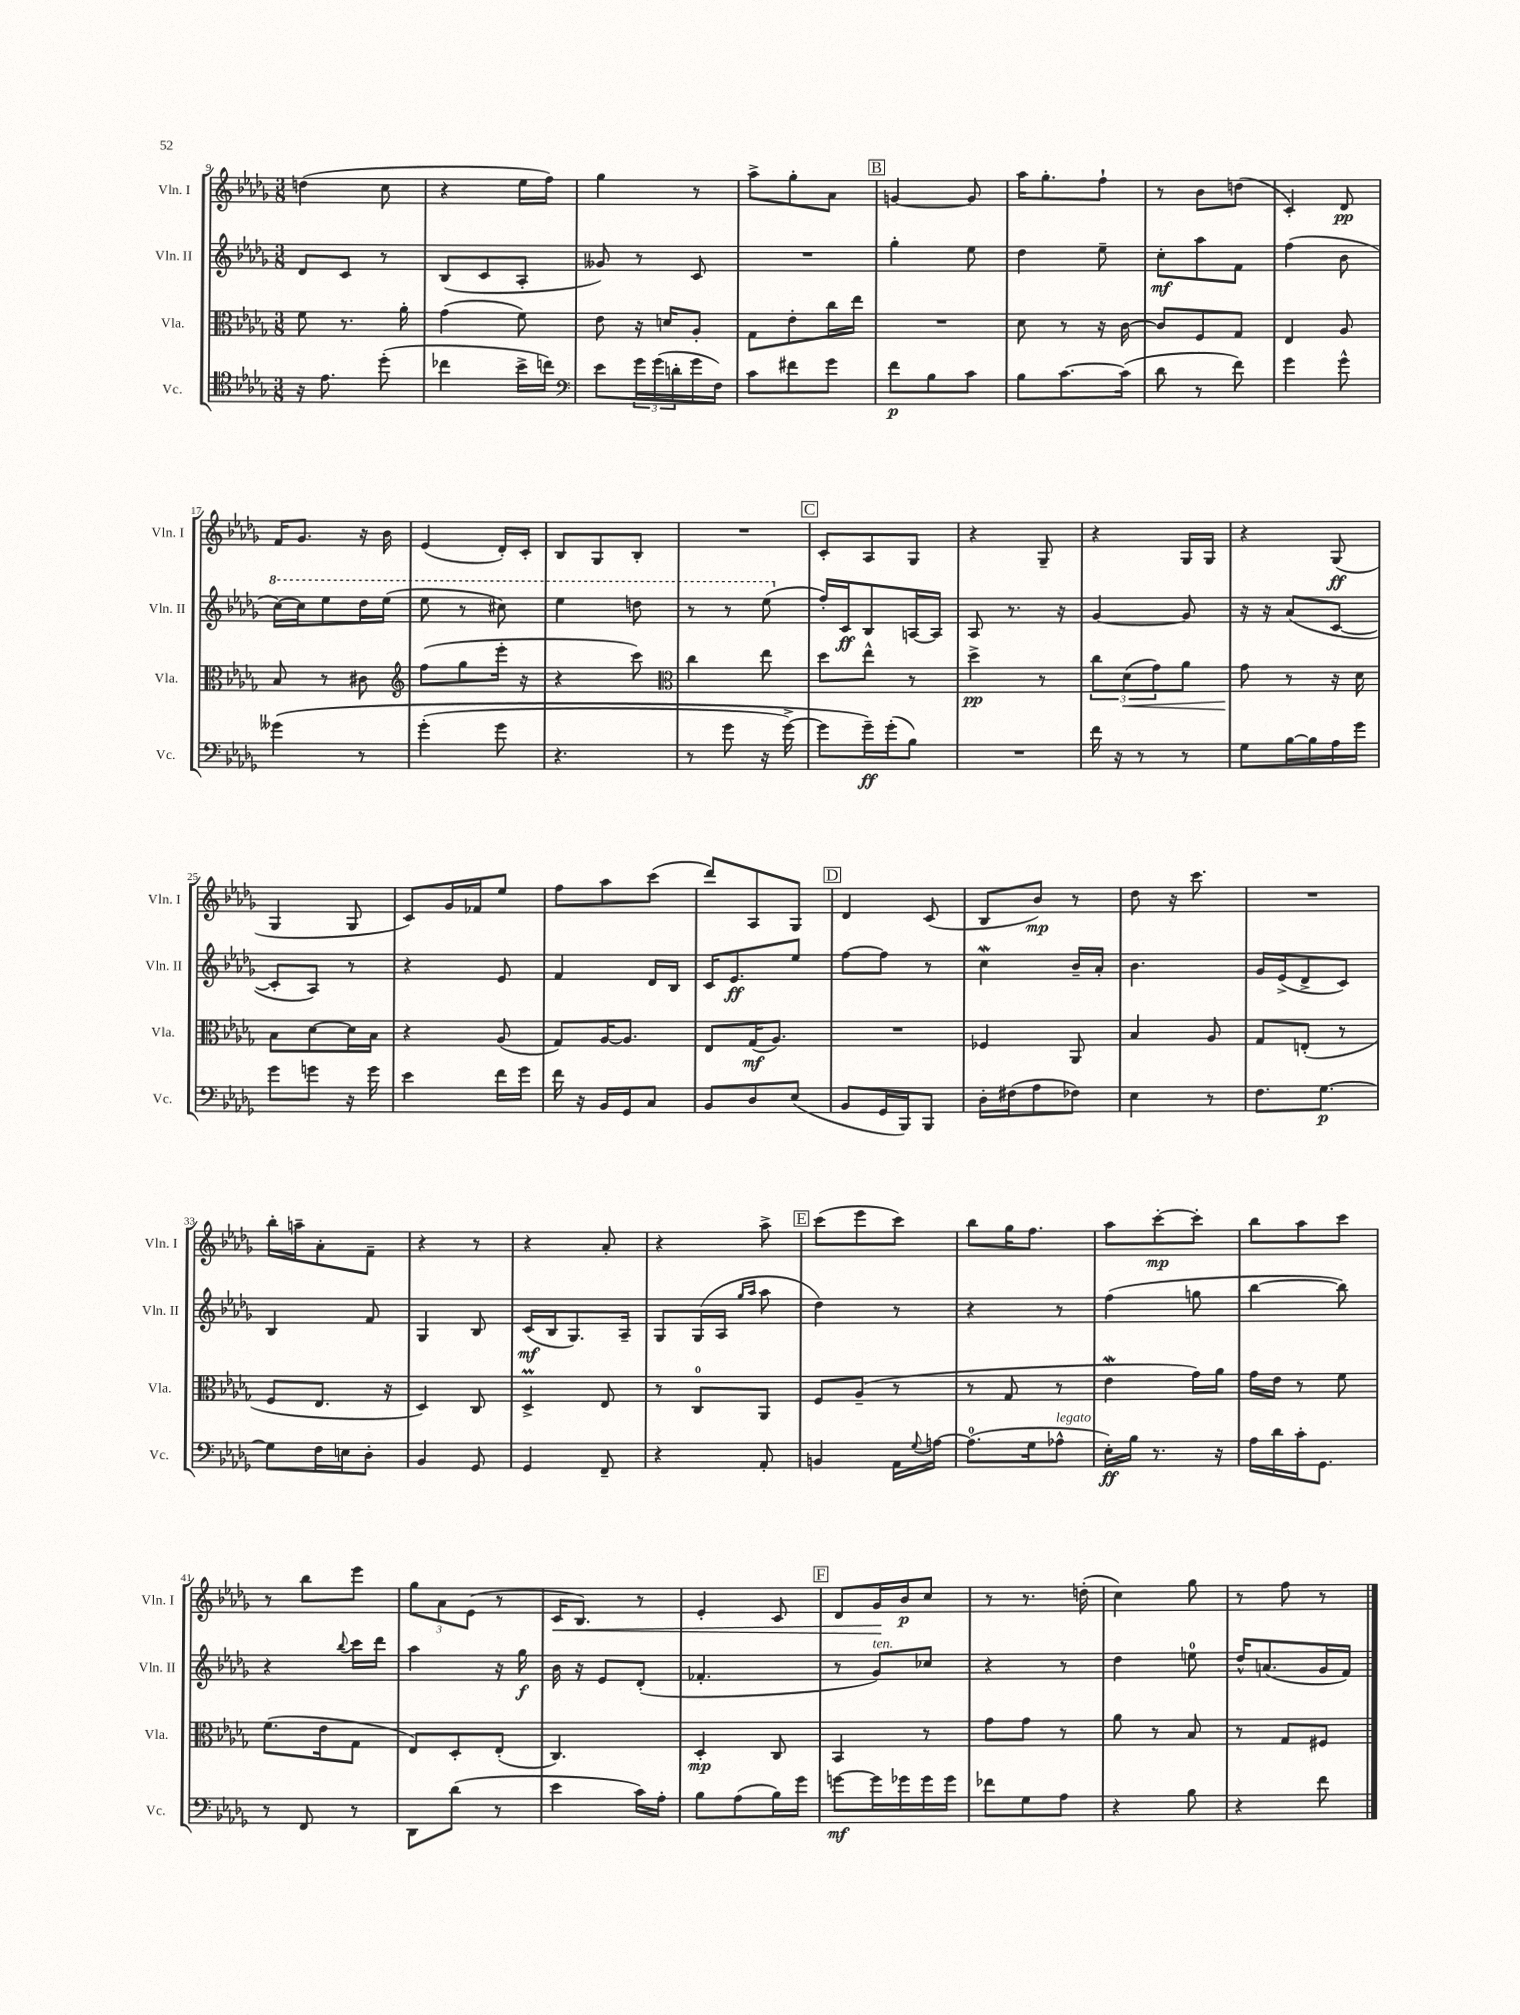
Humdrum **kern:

**kern	**kern	**kern	**kern
*staff4	*staff3	*staff2	*staff1
*clefC4	*clefC3	*clefG2	*clefG2
*k[b-e-a-d-g-]	*k[b-e-a-d-g-]	*k[b-e-a-d-g-]	*k[b-e-a-d-g-]
*M3/8	*M3/8	*M3/8	*M3/8
16r	8f\	8d-/L	(4dd\
8.e-\	.	.	.
.	8.r	8c/J	.
(8dd-'\	.	8r	8cc\
.	16a-'\	.	.
=	=	=	=
4cc-\	(4g-\	(8B-/L	4r
.	.	8c/	.
16b-^\LL	8f\)	8A-'/J	16ee-\LL
16cc\JJ)	.	.	16ff\JJ)
=	=	=	=
*clefF4	*	*	*
8e-\L	8e-\	8g--/)	4gg-\
24g-\L	16r	8r	.
(24g-\	.	.	.
.	16d/LK	.	.
24d'\	.	.	.
16g-\	8A-'/J	8c/	8r
16F\JJ)	.	.	.
=	=	=	=
8c\L	8G-\L	4.r	8aa-^\L
8f#\	8e-'\	.	8gg-'\
8g-\J	16cc\L	.	8a-\J
.	16ee-\JJ	.	.
=	=	=	=
8f\L	4.r	4gg-'\	[4g/
8B-\	.	.	.
8c\J	.	8ee-\	8g/]
=	=	=	=
8B-\L	8d-\	4dd-\	16aa-\LK
.	.	.	8.gg-'\
[8.c\	8r	.	.
.	16r	8ee-~\	8ff`\J
(16c\]Jk	[16c\	.	.
=	=	=	=
8d-\	8c/]L	8cc'\L	8r
8r	8F/	8aa-\	8b-\L
8f\)	8G-/J	8f\J	(8dd\J
=	=	=	=
4g-\	4E-/	(4ff\	4c'/)
8g-^^\	8A-/	8b-\	8d-/
=	=	=	=
&(4g--\	8B-/	[16ccc\LL)	16f/LK
.	.	16ccc\]J	8.g-/J
.	8r	8eee-\	.
8r	8c#\	16ddd-\L	16r
.	.	(16eee-\JJ	16b-\
=	=	=	=
*	*clefG2	*	*
(4g-'\	(8ff\L	8eee-\	(4e-/
.	8gg-\	8r	.
8g-\	16eee-'\Jk	8ccc#\)	16d-'/LL)
.	16r	.	16c'/JJ
=	=	=	=
4.r	4r	4eee-\	8B-/L
.	.	.	8G-/
.	8ccc\)	8ddd\	8B-'/J
=	=	=	=
*	*clefC3	*	*
8r	4cc\	8r	4.r
8g-\	.	8r	.
16r	8ee-\	(8eee-\	.
[16g-^\)	.	.	.
=	=	=	=
8g-\]L	8dd-\L	16ff'/LL)	8c'/L
.	.	16c/J	.
16g-~\L&)	8ee-^^\J	8B-/	8A-/
(16g-'\J	.	.	.
8B-\J)	8r	[16A/L	8G-/J
.	.	16A/]JJ	.
=	=	=	=
4.r	4dd-^\	8A-/	4r
.	.	8.r	.
.	8r	.	8G-~/
.	.	16r	.
=	=	=	=
16f\	12cc\L	[4g-/	4r
16r	.	.	.
.	(12d-\	.	.
8r	.	.	.
.	12g-\)	.	.
8r	8a-\J	8g-/]	16G-/LL
.	.	.	16G-/JJ
=	=	=	=
8G-\L	8g-\	16r	4r
.	.	16r	.
[16B-\L	8r	(8a-/L	.
16B-\]	.	.	.
16A-\	16r	[8c/J	(8G-/
16g-\JJ	16d-\	.	.
=	=	=	=
8g-\L	8B-\L	8c'/]L	4G-/
8g\J	[8d-\	8A-/J)	.
16r	16d-\]L	8r	8G-/
16g\	16B-\JJ	.	.
=	=	=	=
4e-\	4r	4r	8c/L)
.	.	.	16g-/L
.	.	.	16f-/J
16f\LL	(8A-/	8e-/	8ee-/J
16g-\JJ	.	.	.
=	=	=	=
16f\	8G-/L)	4f/	8ff\L
16r	.	.	.
16BB-/LL	[16A-/K	.	8aa-\
16GG-/J	8.A-/]J	.	.
8C/J	.	16d-/LL	(8ccc\J
.	.	16B-/JJ	.
=	=	=	=
8BB-/L	8E-/L	16c/LK	8ddd-/L)
.	.	8.e-/	.
8D-/	(16G-/K	.	8A-/
.	8.A-/J)	.	.
(8E-/J	.	8ee-/J	8G-/J
=	=	=	=
8BB-/L	4.r	[8ff\L	4d-/
16GG-/L	.	8ff\]J	.
16BBB-/J)	.	.	.
8BBB-/J	.	8r	(8c/
=	=	=	=
16D-'\LL	4F-/	4cc\	8B-/L
(16F#\J	.	.	.
8A-\	.	.	8b-/J)
8F-\J)	8AA-/	16b-~/LL	8r
.	.	16a-'/JJ	.
=	=	=	=
4E-\	4B-/	4.b-\	8dd-\
.	.	.	16r
.	.	.	8.ccc\
8r	8A-/	.	.
=	=	=	=
8.F\L	8G-/L	16g-/LL	4.r
.	.	(16e-^/J	.
.	(8E'/J	8d-^/	.
[8.G-\J	.	.	.
.	8r	8c/J)	.
=	=	=	=
8G-\]L	8F/L	4B-/	16bb-'\LL
.	.	.	16aa~\J
16F\L	8.E-/J	.	8a-'\
16E\J	.	.	.
8D-'\J	.	8f/	8f~\J
.	16r	.	.
=	=	=	=
4BB-/	4D-/)	4G-/	4r
8GG-/	8C/	8B-/	8r
=	=	=	=
4GG-/	4D-^/	(16c/LL	4r
.	.	16B-/J	.
.	.	8.G-/)	.
8FF~/	8E-/	.	8a-'/
.	.	16A-~/Jk	.
=	=	=	=
4r	8r	8G-/L	4r
.	8C/L	(16G-/L	.
.	.	16A-/JJ	.
.	.	16qqgg-/LL	.
.	.	16qqaa-/JJ	.
8AA-'/	8AA-/J	8aa-\	8aa-^\
=	=	=	=
4BB/	8F/L	4dd-\)	(8ccc\L
.	(8A-~/J	.	8eee-\
16AA-\LL	8r	8r	8ccc\J)
8qqG-/	.	.	.
[16A\JJ	.	.	.
=	=	=	=
(8.A\]L	8r	4r	8bb-\L
.	8G-/	.	16gg-\K
16G-\k	.	.	8.ff\J
8A-^^\J	8r	8r	.
=	=	=	=
16E-'\LL)	4e-\	(4ff\	8aa-\L
16B-\JJ	.	.	.
8.r	.	.	[8ccc'\
.	16g-\LL)	8gg\	8ccc'\]J
16r	16a-\JJ	.	.
=	=	=	=
16A-\LL	16g-\LL	[4bb-\	8bb-\L
16d-\	16e-\JJ	.	.
16c'\J	8r	.	8aa-\
8.GG-\J	.	.	.
.	8f\	8bb-\])	8ccc\J
=	=	=	=
8r	(8.f\L	4r	8r
8FF/	.	.	8bb-\L
.	16e-\k	.	.
.	.	8qqbb-/	.
8r	8G-\J	16ccc\LL	8eee-\J
.	.	16ddd-\JJ	.
=	=	=	=
8DD-\L	8E-/L)	4aa-\	12gg-\L
.	.	.	12a-\
(8d-\J	8D-'/	.	.
.	.	.	(12e-\J
8r	(8E-'/J	16r	8r
.	.	16gg-\	.
=	=	=	=
4e-\	4.C/)	16b-\	16c/LK
.	.	16r	8.B-/J)
.	.	8e-/L	.
16c\LL)	.	(8d-'/J	8r
16A-'\JJ	.	.	.
=	=	=	=
8B-\L	4D-'/	4.f-'/	4e-'/
(8A-\	.	.	.
16B-\L)	8C/	.	8c/
16g-\JJ	.	.	.
=	=	=	=
[8g\L	4BB-/	8r	8d-/L
16g\]L	.	8g-/L)	16g-/L
16g-\	.	.	16b-/J
16g-\	8r	8cc-/J	8cc/J
16g-\JJ	.	.	.
=	=	=	=
8f-\L	8g-\L	4r	8r
8G-\	8g-\J	.	8.r
8A-\J	8r	8r	.
.	.	.	(16dd'\
=	=	=	=
4r	8a-\	4dd-\	4cc\)
.	8r	.	.
8B-\	8B-/	8ee\	8gg-\
=	=	=	=
4r	8r	16dd-^^/LK	8r
.	.	(8.a/	.
.	8G-/L	.	8ff\
8f\	8F#/J	16g-/L	8r
.	.	16f/JJ)	.
==	==	==	==
*-	*-	*-	*-
